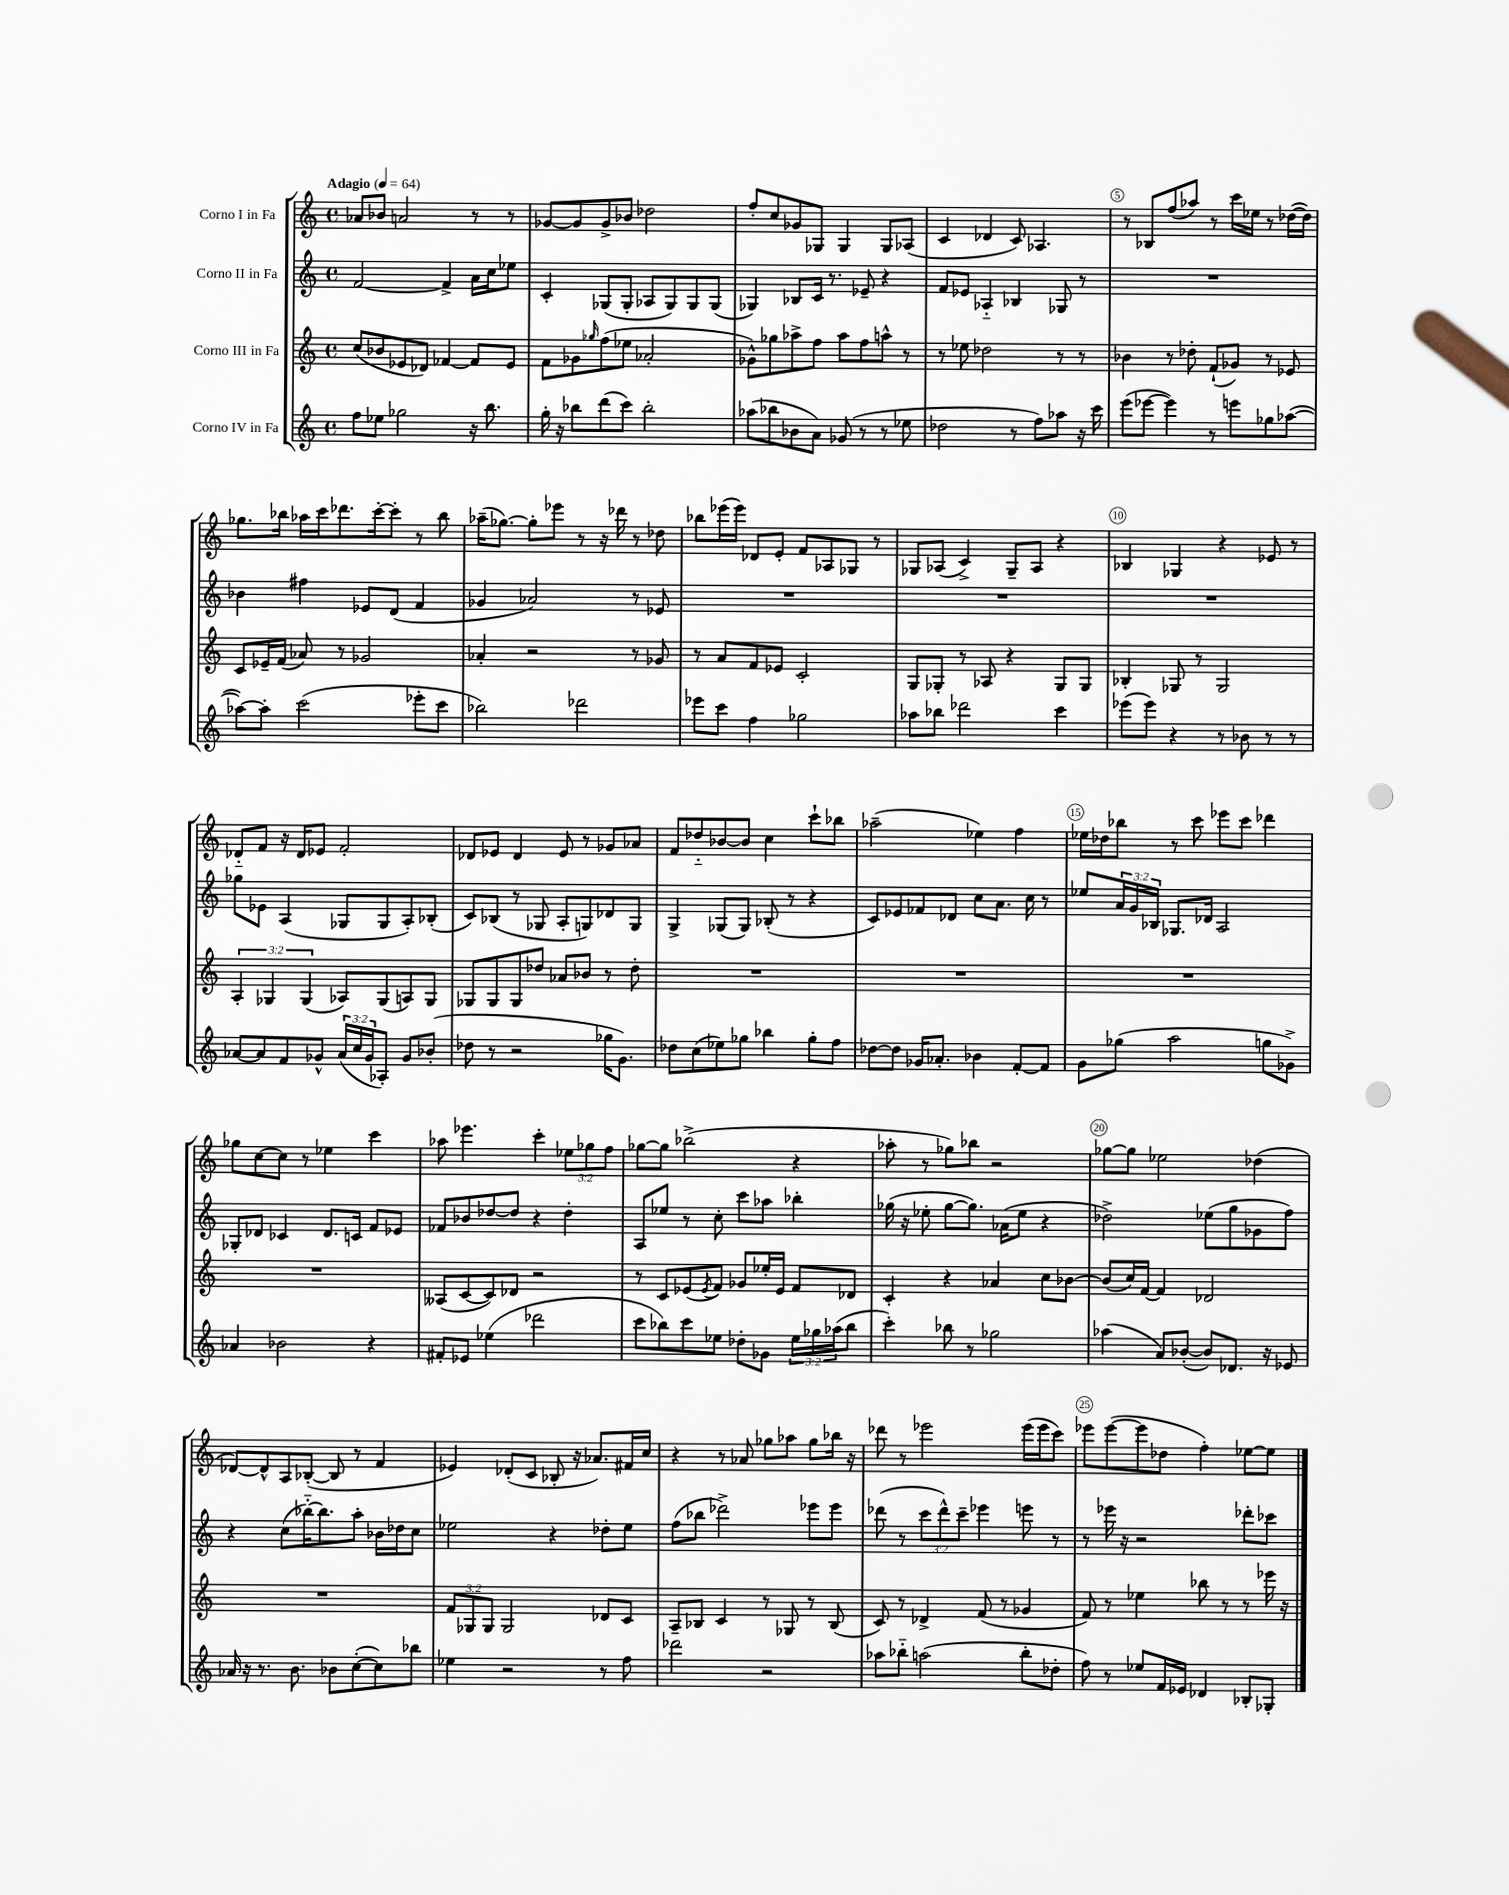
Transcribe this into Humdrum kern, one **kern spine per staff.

**kern	**kern	**kern	**kern
*staff4	*staff3	*staff2	*staff1
*clefG2	*clefG2	*clefG2	*clefG2
*k[]	*k[]	*k[]	*k[]
*M4/4	*M4/4	*M4/4	*M4/4
*met(c)	*met(c)	*met(c)	*met(c)
*MM64	*MM64	*MM64	*MM64
8ff	(8cc	[2f	8a-
8ee-	8b-	.	8b-
2gg-	8e-	.	2a
.	8d-)	.	.
.	[4f-	4f^]	.
16r	8f-]	16a	8r
8.bb	.	16cc	.
.	8e-	8ee-	8r
=	=	=	=
16gg'	8f	4c'	[8g-
16r	.	.	.
8bb-	8g-	.	8g-]
.	16qqgg-	.	.
(8ddd	(8ff	(8G-	8g-^
8ccc)	8ee-	8G-'	8b-
2bb-'	2a-'	8A-	2dd-
.	.	8G-)	.
.	.	8G-	.
.	.	(8G-	.
=	=	=	=
(8aa-	8g-^^)	4G-)	8ff'
8bb-	8gg-	.	8cc
8b-	8aa-^	8B-	8g-
8a)	8ff	16c	8G-
.	.	8.r	.
(8g-	8aa-	.	4G-
8r	8ff	8e-~	.
8r	8aa^^	4r	8G-
8ee-	8r	.	(8A-
=	=	=	=
2dd-	8r	8f	4c
.	8ee-	8e-	.
.	2dd-	4A-'~	4d-
8r	.	4B-	8c)
8ff)	.	.	4.A-
8aa-	8r	8G-	.
16r	8r	8r	.
16ccc	.	.	.
=	=	=	=
(8eee	4b-	1r	8r
[8eee-	.	.	8B-
4eee-])	8r	.	(8ff
.	8dd-'	.	8aa-)
8r	(8f`	.	8r
8eee	8g-)	.	16ccc
.	.	.	16ee-
8gg-	8r	.	8r
([8aa-	8e-	.	([16dd-
.	.	.	16dd-])
=	=	=	=
8aa-_)	8c	4b-	8.gg-
8aa-']	16e-~	.	.
.	(16f	.	16bb-
(2ccc	8a-)	4ff#	16aa-
.	.	.	16ccc
.	8r	.	8.ddd-
.	2g-	8e-	.
.	.	.	[16ccc'
.	.	(8d	8ccc']
8eee-'	.	4f	8r
8ccc	.	.	8bb-
=	=	=	=
2bb-)	4a-'	4g-	(16aa-~
.	.	.	[8.gg-)
.	2r	2a-)	8gg-']
.	.	.	8eee-
2ddd-	.	.	8r
.	.	.	16r
.	.	.	16ddd-
.	8r	8r	8r
.	8g-	8e-	8dd-
=	=	=	=
8eee-	8r	1r	8bb-
8ccc	8a	.	(16eee-
.	.	.	16eee-)
4ff	8f	.	8d-
.	8e-	.	8e'
2gg-	2c'	.	8f
.	.	.	8A-
.	.	.	8G-
.	.	.	8r
=	=	=	=
8aa-	8G	1r	8G-
8bb-	8G-'	.	(8A-
2ddd-	8r	.	4c^)
.	8A-	.	.
.	4r	.	8G-~
.	.	.	8A-
4ccc	8G-	.	4r
.	8G-	.	.
=	=	=	=
(8eee-	4B-'	1r	4B-
8eee-)	.	.	.
4r	8G-	.	4G-
.	8r	.	.
8r	2G-	.	4r
8b-	.	.	.
8r	.	.	8e-
8r	.	.	8r
=	=	=	=
[8a-	6A'	8gg-	8d-'~
8a-]	.	8e-	8f
.	6G-	.	.
8f	.	(4A	16r
.	.	.	16d-
.	(6G-	.	.
8g-^^	.	.	8e-
(24a-	8A-)	8G-	2f'
24cc	.	.	.
24g-	.	.	.
8A-')	(8G-	8G-	.
8g-	8A)	8A')	.
(8b-'	8G-	(8B-'	.
=	=	=	=
8dd-	8G-	8c)	8d-
8r	8G-	(8B-	8e-
2r	8G-	8r	4d-
.	8dd-	8G-	.
.	8a-	8A'	8e-
.	8b-	8G)	8r
16gg-	8r	8d-	8g-
8.g)	.	.	.
.	8dd-'	8G	8a-
=	=	=	=
8dd-	1r	4G^	8f
(8cc	.	.	8dd-'~
8ee-)	.	(8G-	[8b-
8gg-	.	8G-)	8b-]
4bb-	.	(8B-'	4cc
.	.	8r	.
8gg-'	.	4r	8ccc`
8ff	.	.	8bb-
=	=	=	=
[8dd-	1r	8c)	(2aa-~
8dd-]	.	8e-	.
16g-	.	8f-	.
8.a-'	.	.	.
.	.	8d-	.
4b-	.	8cc	4ee-)
.	.	8.a	.
[8f'	.	.	4ff
.	.	16cc	.
8f]	.	8r	.
=	=	=	=
8g	1r	8ee-	16ee-
.	.	.	16dd-
(8gg-	.	24a	8bb-
.	.	24g	.
.	.	24B-	.
2aa	.	8.G-	8r
.	.	.	8ccc
.	.	16d-	.
.	.	2A	8eee-
.	.	.	8ccc
8gg	.	.	4ddd-
8g-^)	.	.	.
=	=	=	=
4a-	1r	8G-'	8gg-
.	.	8d-	[8cc
2b-	.	4c-	8cc]
.	.	.	8r
.	.	8.d-	4ee-
.	.	16c	.
4r	.	8f	4ccc
.	.	8e-	.
=	=	=	=
8f#'	(8A--	8f-	8aa-
8e-	[8c	8b-	4.eee-
(4ee-	8c])	[8dd-	.
.	8d-	8dd-]	.
2ddd-	2r	4r	4ccc'
.	.	4dd-'	12ee-
.	.	.	12gg-
.	.	.	12ff
=	=	=	=
8ccc	8r	8A	[8gg-
8bb-)	8c	8ee-	8gg-]
8ccc	(8e-	8r	(2bb-^
.	8qe-	.	.
8ee-	8f)	8cc'	.
8dd-'	8g-	8ccc	.
8g-	16ee-'	8aa-	.
.	16e-	.	.
24ee-	8f	4bb-'	4r
24gg-	.	.	.
(24aa-	.	.	.
8bb-	8d-	.	.
=	=	=	=
4ccc')	4c'	(16gg-	8aa-'
.	.	16r	.
.	.	8ee-'	8r
8bb-	4r	[8gg-	8gg-)
8r	.	8.gg-])	8bb-
2gg-	4a-	.	2r
.	.	(16a-	.
.	.	8ee-	.
.	8cc	4r	.
.	[8b-	.	.
=	=	=	=
(4aa-	(8b-]	2dd-^)	[8gg-
.	16cc)	.	8gg-]
.	[16f	.	.
8a)	4f]	.	2ee-
([8b-'	.	.	.
8b-])	2d-	(8ee-	.
8.d-	.	8gg	.
.	.	8g-	(4dd-
16r	.	.	.
8e-	.	8ff)	.
=	=	=	=
16a-	1r	4r	[8d-)
16r	.	.	.
8.r	.	.	8d-^^]
.	.	(8cc	8A
8.b	.	.	.
.	.	[16bb-'~)	([8B-'
.	.	8.bb-]	.
8b-	.	.	8B-]
([8cc'	.	8aa'	8r
8cc])	.	16b-	4f
.	.	16dd-	.
8bb-	.	8cc	.
=	=	=	=
4ee-	12f	2ee-	4e-)
.	12G-	.	.
.	12G-	.	.
2r	2G-	.	(8d-'
.	.	.	8c
.	.	4r	8B-'
.	.	.	16r
.	.	.	8.a-)
8r	8d-	8dd-'	.
8ff	8c	8ee-	16f#
.	.	.	16cc
=	=	=	=
2ddd-	8A~	(8ff	4r
.	8B-	8bb-	.
.	4c	2ddd-^)	8r
.	.	.	8a-
2r	8r	.	8gg-
.	8G-	.	8aa-
.	8r	8eee-	8gg-
.	(8B-	8eee-	16bb-
.	.	.	16r
=	=	=	=
8aa-	8c)	(8ddd-	8ddd-
8bb-'~	8r	8r	8r
(2aa	4d-^	12ccc	2eee-
.	.	12ddd-^^)	.
.	.	12ccc~	.
.	(8f	4eee-	.
.	8r	.	.
8bb-'	4g-	8eee	(16eee-
.	.	.	16eee-
8dd-'	.	8r	8ccc)
=	=	=	=
8ff)	8f)	8r	8eee-
8r	8r	16eee-	([8eee-
.	.	16r	.
8ee-	4ee-	2r	8eee-]
16f	.	.	8dd-
16e-	.	.	.
4d-	8bb-	.	4ff')
.	8r	.	.
8B-'	8r	8ddd-'	[8ee-
8G-'	16eee-	8ccc-	8ee-]
.	16r	.	.
==	==	==	==
*-	*-	*-	*-
